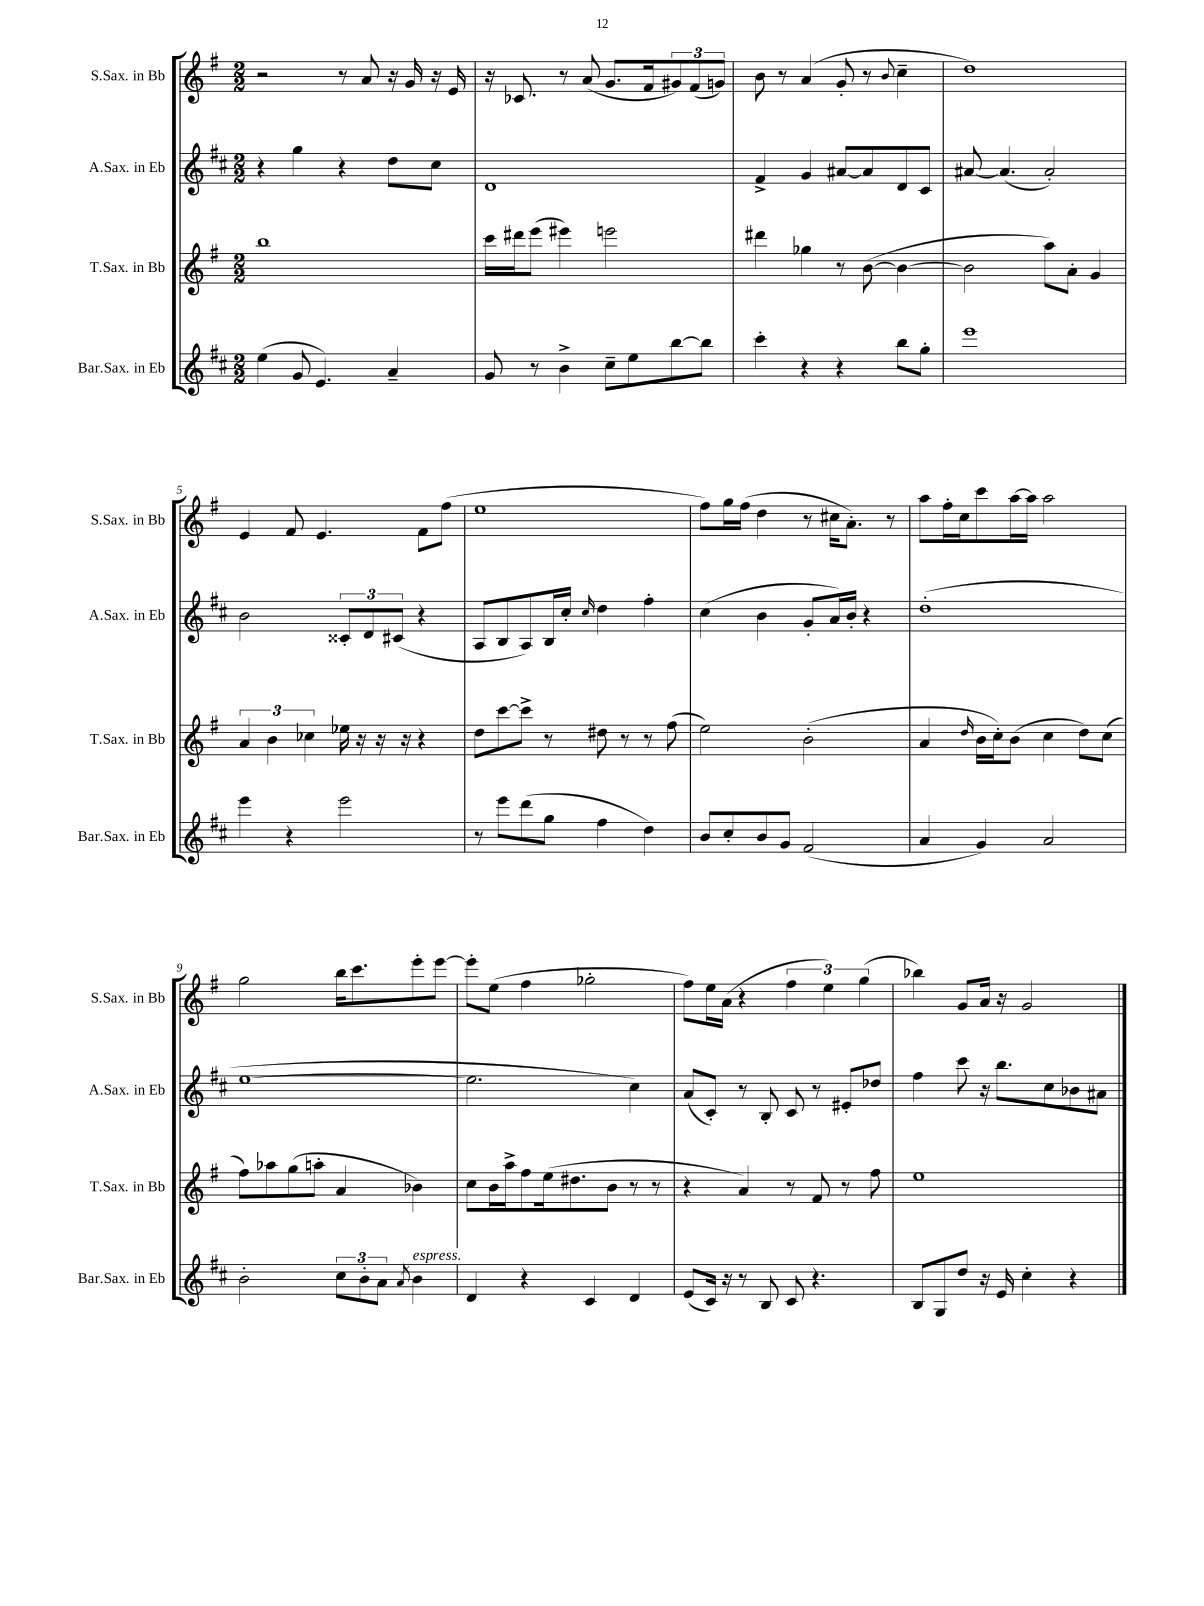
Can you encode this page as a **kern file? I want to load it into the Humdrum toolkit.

**kern	**kern	**kern	**kern
*staff4	*staff3	*staff2	*staff1
*clefG2	*clefG2	*clefG2	*clefG2
*k[f#c#]	*k[f#]	*k[f#c#]	*k[f#]
*M2/2	*M2/2	*M2/2	*M2/2
(4ee	1bb	4r	2r
8g	.	4gg	.
4.e)	.	.	.
.	.	4r	8r
.	.	.	8a
4a~	.	8dd	16r
.	.	.	16g
.	.	8cc#	16r
.	.	.	16e
=	=	=	=
8g	16ccc	1d	16r
.	16ddd#	.	8.c-
8r	(8eee	.	.
4b^	4eee#)	.	8r
.	.	.	(8a
8cc#~	2eee	.	8.g
8ee	.	.	.
.	.	.	16f#
[8bb	.	.	12g#)
.	.	.	(12f#
8bb]	.	.	.
.	.	.	12g)
=	=	=	=
4ccc#'	4ddd#	4f#^	8b
.	.	.	8r
4r	4gg-	4g	(4a
4r	8r	[8a#	8g'
.	([8b	8a#]	8r
.	.	.	8qqb
8bb	4b_	8d	4cc~
8gg'	.	8c#	.
=	=	=	=
1eee	2b]	[8a#	1dd)
.	.	(4.a#]	.
.	8aa)	2a#')	.
.	8a'	.	.
.	4g	.	.
=	=	=	=
4eee	6a	2b	4e
.	6b	.	.
4r	.	.	8f#
.	6cc-	.	.
.	.	.	4.e
2eee	16ee-	12c##'	.
.	16r	.	.
.	.	12d	.
.	16r	.	.
.	.	(12c#	.
.	16r	.	.
.	4r	4r	8f#
.	.	.	(8ff#
=	=	=	=
8r	8dd	8A	1ee
8eee	[8ccc	8B	.
(8ddd	8ccc^]	8A)	.
8gg	8r	16B	.
.	.	16cc#'	.
.	.	16qqcc#	.
4ff#	8dd#	4dd	.
.	8r	.	.
4dd)	8r	4ff#'	.
.	(8ff#	.	.
=	=	=	=
8b	2ee)	(4cc#	8ff#)
8cc#'	.	.	16gg
.	.	.	(16ff#
8b	.	4b	4dd
8g	.	.	.
(2f#	(2b'	8g'	8r
.	.	16a)	16cc#
.	.	16b'	8.a')
.	.	4r	.
.	.	.	8r
=	=	=	=
4a	4a	(1dd'	8aa
.	.	.	16ff#'
.	.	.	16cc
.	16qqdd	.	.
4g)	16b	.	8ccc
.	16cc')	.	.
.	(8b	.	[16aa
.	.	.	16aa]
2a	4cc	.	2aa
.	8dd)	.	.
.	(8cc	.	.
=	=	=	=
2b'	8ff#)	[1ee	2gg
.	8aa-	.	.
.	(8gg	.	.
.	8aa'	.	.
12cc#	4a	.	16bb
.	.	.	8.ccc
12b'	.	.	.
12a	.	.	.
8qa	.	.	.
4b	4b-)	.	8eee'
.	.	.	[8eee
=	=	=	=
4d	8cc	2.ee]	8eee']
.	16b	.	(8ee
.	16aa^	.	.
4r	8ff#	.	4ff#
.	(16ee	.	.
.	8.dd#	.	.
4c#	.	.	2gg-'
.	8b	.	.
4d	8r	4cc#)	.
.	8r	.	.
=	=	=	=
(8e	4r	(8a	8ff#)
16c#)	.	8c#')	16ee
16r	.	.	(16a
8r	4a)	8r	4r
8B	.	8B'	.
8c#	8r	8c#	6ff#
4.r	8f#	8r	.
.	.	.	6ee)
.	8r	8e#'	.
.	.	.	(6gg
.	8ff#	8dd-	.
=	=	=	=
8B	1ee	4ff#	4bb-)
8G	.	.	.
8dd	.	8ccc#	8g
16r	.	16r	16a
16e	.	8.bb	16r
4cc#'	.	.	2g
.	.	8cc#	.
4r	.	8b-	.
.	.	8a#	.
==	==	==	==
*-	*-	*-	*-
